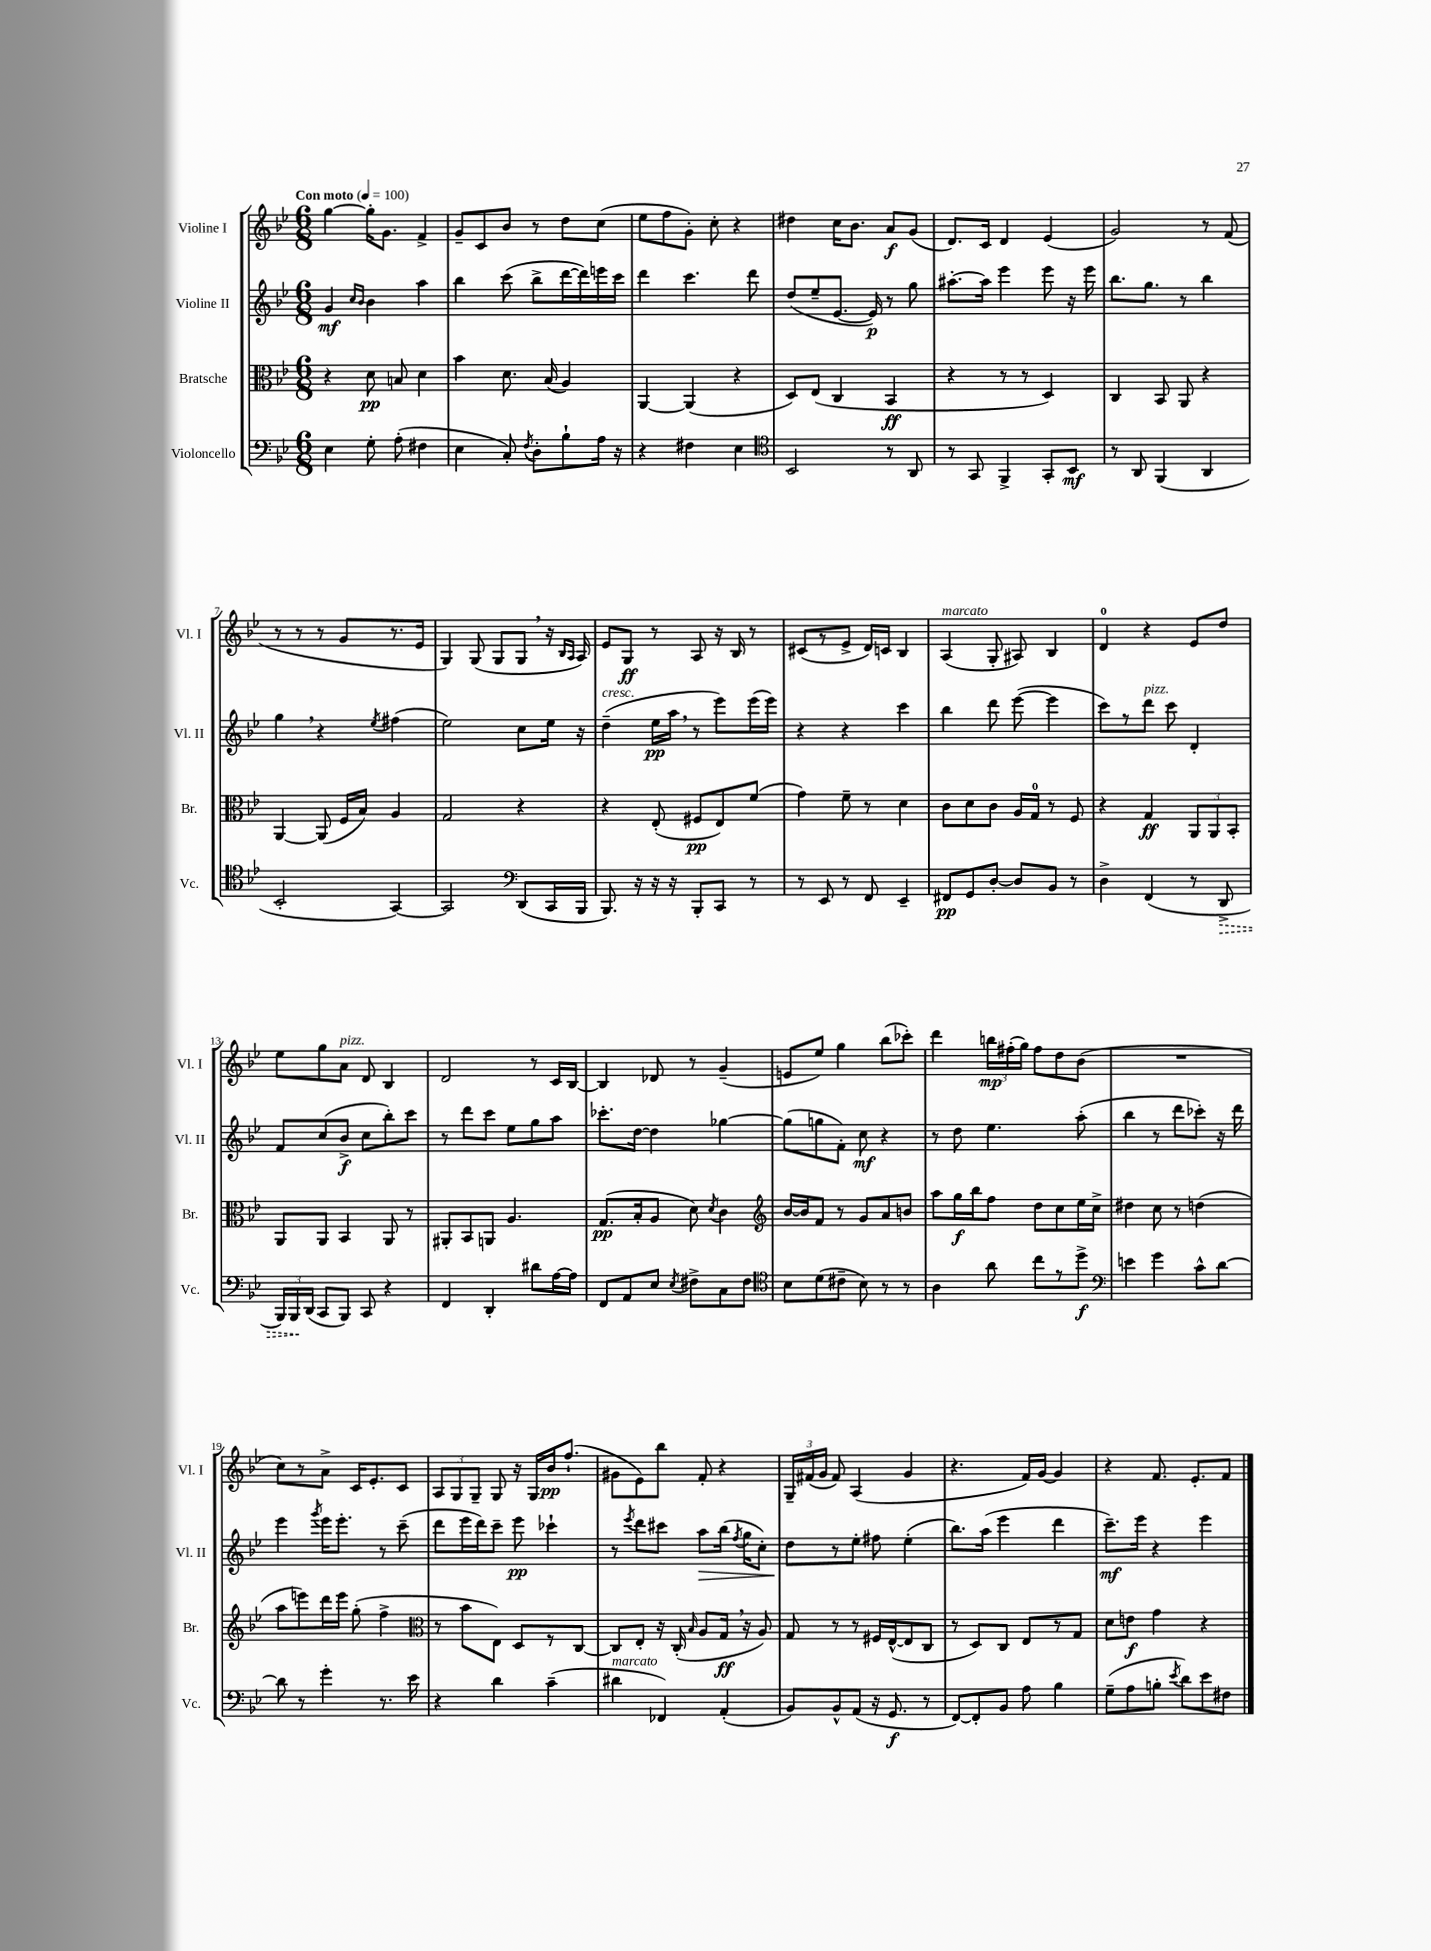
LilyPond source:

<<
\new StaffGroup <<
\new Staff = "s0" \with { instrumentName = "Violine I" shortInstrumentName = "Vl. I" } {
    \clef treble \key bes \major \numericTimeSignature \time 6/8 \tempo "Con moto" 4 = 100
    \autoBeamOff g''4~ g''16[-. g'8.] f'4-> |
    g'8[-- c'8 bes'8] r8 d''8[ c''8]( |
    ees''8[ f''8 g'8]-.) c''8-. r4 |
    dis''4 c''16[ bes'8.] a'8[\f g'8]( |
    d'8.[) c'16] d'4 ees'4( |
    g'2) r8 f'8( |
    r8 r8 r8 g'8[ r8. ees'16] |
    g4) g8( g8[ g8] \breathe r16 \grace { bes16[ a16] } a16) |
    ees'8[ g8]\ff r8 a8 r16 bes16 r8 |
    cis'8[( r8 ees'8]-> d'16[) c'16] bes4 |
    a4^\markup { \italic "marcato" }( g8-. ais8) bes4 |
    d'4-0 r4 ees'8[ d''8] |
    ees''8[ g''8 a'8]^\markup { \italic "pizz." } d'8 bes4 |
    d'2 r8 c'16[ bes16]~ |
    bes4 des'8 r8 g'4--( |
    e'8[ ees''8]) g''4 bes''8[( ces'''8]-.) |
    d'''4 \tuplet 3/2 { b''16[\mp fis''16-.( g''16]) } fis''8[ d''8 bes'8]( |
    R2. |
    c''8[) r8 a'8]-> c'16[ ees'8.-. c'8] |
    \tuplet 3/2 { a8[ g8 g8]-- } g8 r16 g16[ bes'16\pp f''8.]-!( |
    gis'8[ ees'8) bes''8] f'8-. r4 |
    \tuplet 3/2 { g16[-- fis'16( g'16] } fis'8) a4( g'4 |
    r4. f'16[) g'16]~ g'4 |
    r4 f'8. ees'8.[-. f'8] \bar "|." |
}
\new Staff = "s1" \with { instrumentName = "Violine II" shortInstrumentName = "Vl. II" } {
    \clef treble \key bes \major \numericTimeSignature \time 6/8
    \autoBeamOff g'4\mf \grace { c''16[ bes'16] } bes'4 a''4 |
    bes''4 c'''8( bes''8[-> d'''16~ d'''16) e'''16 c'''16] |
    d'''4 c'''4. d'''8 |
    d''8[( ees''8-- ees'8.]~ ees'16\p) r8 g''8 |
    ais''8.[~-. ais''16] ees'''4 ees'''8 r16 ees'''16 |
    bes''8.[ g''8.] r8 bes''4 |
    g''4 \breathe r4 \acciaccatura { ees''8 } fis''4( |
    ees''2) c''8[ ees''16] r16 |
    d''4--^\markup { \italic "cresc." }( ees''16[\pp a''16] \breathe r8 ees'''8[) ees'''16( ees'''16]) |
    r4 r4 c'''4 |
    bes''4 d'''8 ees'''8~( ees'''4 |
    c'''8[) r8 d'''8]^\markup { \italic "pizz." } c'''8 d'4-. |
    f'8[ c''8( bes'8]->\f c''8[ bes''8-.) c'''8] |
    r8 d'''8[ c'''8] ees''8[ g''8 a''8] |
    ces'''8.[-. d''16]~ d''4 ges''4~ |
    ges''8[( g''8 f'8]-.) c''8\mf r4 |
    r8 d''8 ees''4. a''8-.( |
    bes''4 r8 d'''8[ ces'''8]-.) r16 d'''16 |
    ees'''4 \acciaccatura { g'''8 } ees'''16[ ees'''8.]-. r8 c'''8--( |
    d'''8[ ees'''16 d'''16) c'''8]-- ees'''8\pp ces'''4-! |
    r8 \acciaccatura { ees'''8 } d'''8[ cis'''8] a''8[\> bes''16]( \acciaccatura { f''8 } g''16[ c''8]-.) |
    d''8[\! r8 ees''8]-. fis''8 ees''4-.( |
    bes''8.[) a''16]( ees'''4 d'''4 |
    c'''8.[--\mf) ees'''16] r4 ees'''4 \bar "|." |
}
\new Staff = "s2" \with { instrumentName = "Bratsche" shortInstrumentName = "Br." } {
    \clef alto \key bes \major \numericTimeSignature \time 6/8
    \autoBeamOff r4 d'8\pp b8 d'4 |
    bes'4 d'8. bes16( a4) |
    a,4~ a,4( r4 |
    d8[) ees8]( c4 bes,4\ff |
    r4 r8 r8 d4) |
    c4 bes,8 a,8 r4 |
    a,4~ a,8( f16[ bes16]) a4 |
    g2 r4 |
    r4 ees8-.( fis8[\pp ees8) f'8]( |
    g'4) f'8-- r8 d'4 |
    c'8[ d'8 c'8] a16[ g16]-0 r8 f8 |
    r4 g4\ff \tuplet 3/2 { a,8[ a,8 bes,8]-. } |
    a,8[ a,8] bes,4 a,8 r8 |
    ais,8[-. bes,8 a,8] a4. |
    g8.[\pp( bes16-. a8] d'8) \acciaccatura { d'8 } c'4 |
    \clef treble bes'16[~ bes'16 f'8] r8 g'8[ a'8 b'8] |
    a''8[ g''16\f bes''16 f''8] d''8[ c''8 ees''16 c''16]-> |
    dis''4 c''8 r8 d''4( |
    a''8[ e'''8) d'''16 e'''16] g''8-.( f''4-> |
    \clef alto r8 bes'8[ ees8]) d8[ r8 c8]~ |
    c8[ ees8]-. r16 c16-.( \grace { bes16 } a8[ g16]\ff \breathe r16 a8) |
    g8 r8 r8 fis16[ ees16~-^( ees8 c8] |
    r8 d8[) c8] ees8[ r8 g8] |
    d'8[ e'8]\f g'4 r4 \bar "|." |
}
\new Staff = "s3" \with { instrumentName = "Violoncello" shortInstrumentName = "Vc." } {
    \clef bass \key bes \major \numericTimeSignature \time 6/8
    \autoBeamOff ees4 g8-. a8-.( fis4 |
    ees4 c8-.) \acciaccatura { f8 } d8[-. bes8-! a16] r16 |
    r4 fis4 ees4 |
    \clef tenor bes,2 r8 a,8 |
    r8 g,8 f,4-> g,8[-. bes,8]\mf |
    r8 a,8 f,4( a,4 |
    bes,2-. g,4~) |
    g,2 \clef bass d,8[( c,16 bes,,16] |
    bes,,8.) r16 r16 r16 bes,,8[-. c,8] r8 |
    r8 ees,8 r8 f,8 ees,4-- |
    fis,8[\pp g,8 d8]~-. d8[ bes,8] r8 |
    d4-> f,4( r8 \once \override Hairpin.style = #'dashed-line d,8->\> |
    \tuplet 3/2 { bes,,16[) bes,,16\! d,16]( } c,8[ bes,,8]) c,8 r4 |
    f,4 d,4-. dis'8[ a16~ a16] |
    f,8[ a,8 ees8] \acciaccatura { ees8 } fis8[-> c8 fis8] |
    \clef tenor bes8[ d'8( cis'8]-- bes8) r8 r8 |
    a4 a'8 c''8[ r8 d''8]->\f |
    \clef bass e'4 g'4 c'8[-^ d'8]~ |
    d'8 r8 g'4-. r8. ees'16 |
    r4 d'4 c'4--( |
    dis'4^\markup { \italic "marcato" } fes,4) a,4-.( |
    bes,8[) bes,8-^ a,8]( r16 g,8.\f r8 |
    f,8[~) f,8-. bes,8] a8 bes4 |
    g8[--( a8 b8]-. \acciaccatura { ees'8 } d'8[) ees'8 fis8] \bar "|." |
}
>>
>>
